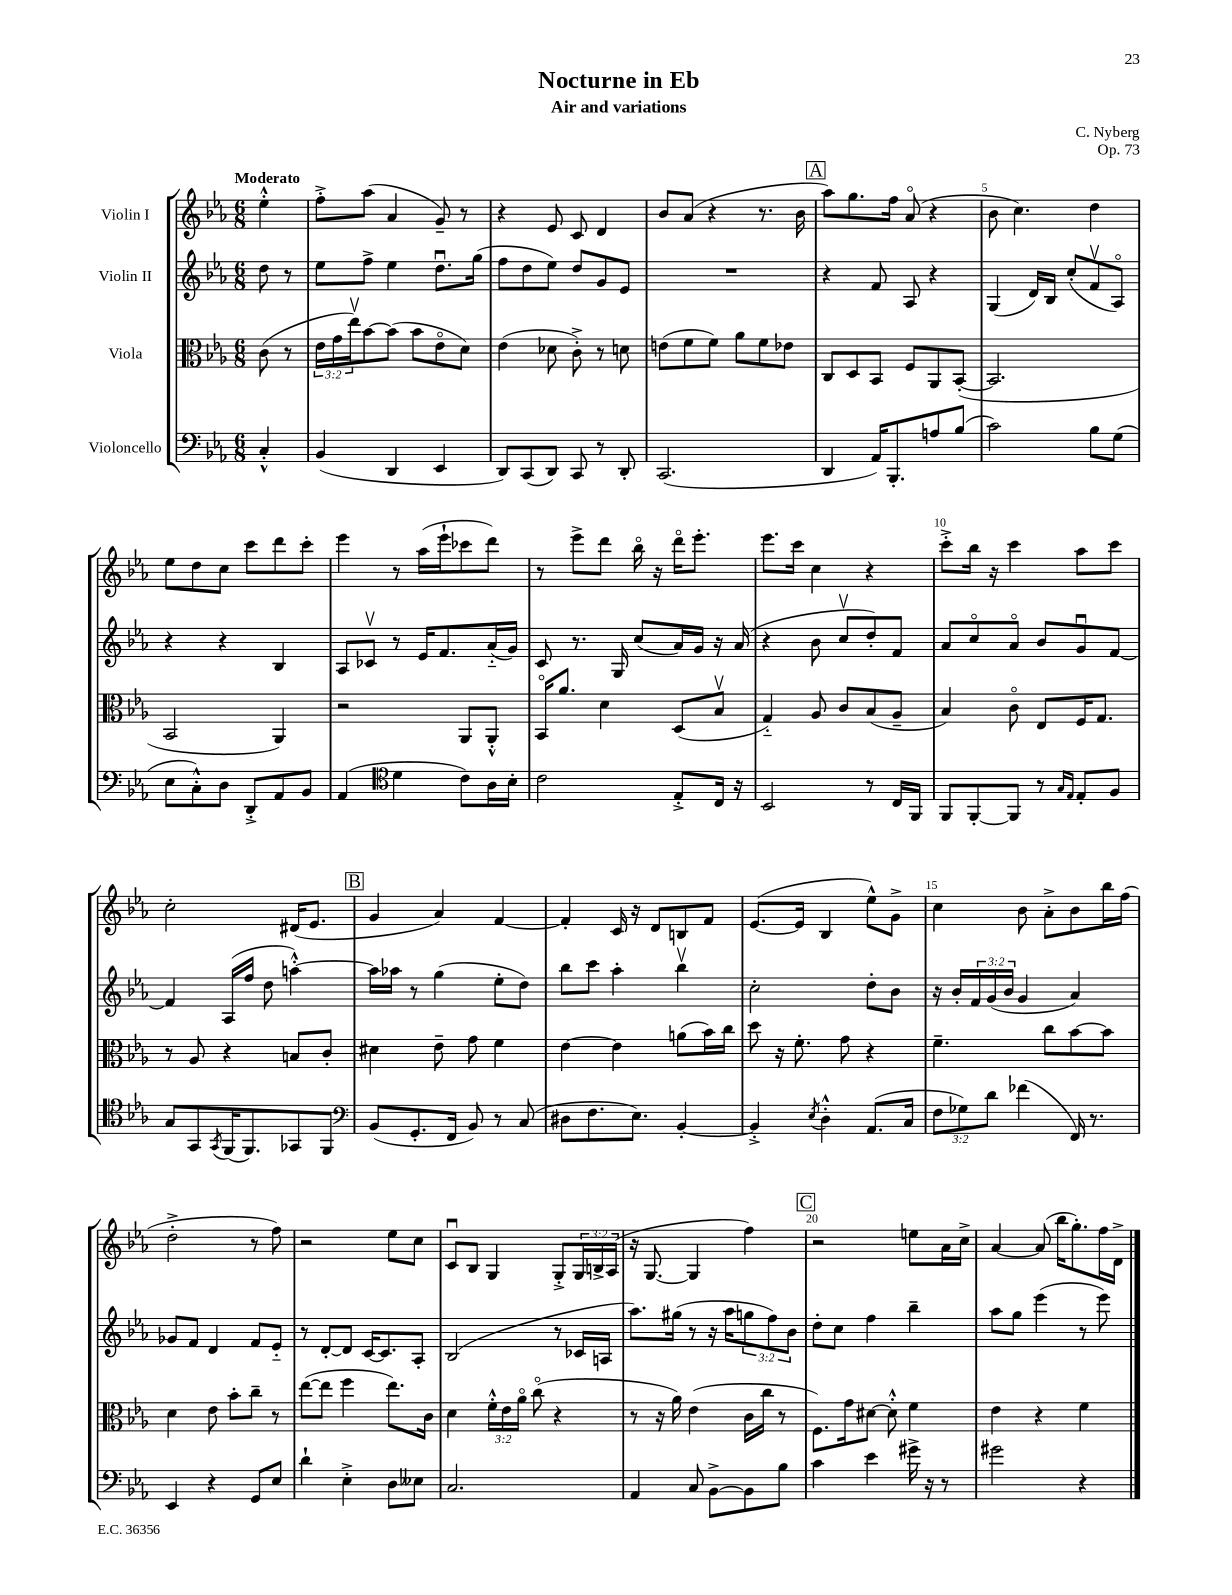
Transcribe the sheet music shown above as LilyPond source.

\header { title = "Nocturne in Eb" composer = "C. Nyberg" subtitle = "Air and variations" opus = "Op. 73" }
<<
\new StaffGroup <<
\new Staff = "s0" \with { instrumentName = "Violin I" } {
    \clef treble \key ees \major \numericTimeSignature \time 6/8 \override Staff.TupletNumber.text = #tuplet-number::calc-fraction-text \partial 4 \tempo "Moderato"
    ees''4-.-^ |
    f''8-.-> aes''8( aes'4 g'8--) r8 |
    r4 ees'8 c'8 d'4 |
    bes'8 aes'8( r4 r8. bes'16 |
    \mark \markup { \box "A" } aes''8) g''8. f''16 aes'8\flageolet( r4 |
    bes'8 c''4.) d''4 |
    ees''8 d''8 c''8 c'''8 d'''8 c'''8-. |
    ees'''4 r8 aes''16( ees'''16-! ces'''8 d'''8) |
    r8 ees'''8-> d'''8 bes''16\flageolet r16 d'''16\flageolet ees'''8.-. |
    ees'''8. c'''16 c''4 r4 |
    c'''8-.-> bes''16 r16 c'''4 aes''8 c'''8 |
    c''2-. dis'16( ees'8. |
    \mark \markup { \box "B" } g'4 aes'4) f'4~ |
    f'4-. c'16 r16 d'8 b8 f'8 |
    ees'8.~( ees'16 bes4 ees''8-^) g'8-> |
    c''4 bes'8 aes'8-.-> bes'8 bes''16 f''16( |
    d''2-.-> r8 f''8) |
    r2 ees''8 c''8 |
    c'8\downbow bes8 g4 g8-.-> \tuplet 3/2 { g16 b16-> aes16( } |
    r16 g8.~ g4 f''4) |
    \mark \markup { \box "C" } r2 e''8 aes'16 c''16-> |
    aes'4~ aes'8( bes''16 g''8.-.) f''16 d'16-> \bar "|." |
}
\new Staff = "s1" \with { instrumentName = "Violin II" } {
    \clef treble \key ees \major \numericTimeSignature \time 6/8 \override Staff.TupletNumber.text = #tuplet-number::calc-fraction-text \partial 4
    d''8 r8 |
    ees''8 f''8-> ees''4 d''8.\downbow g''16( |
    f''8 d''8 ees''8) d''8 g'8 ees'8 |
    R2. |
    \mark \markup { \box "A" } r4 f'8 aes8 r4 |
    g4( d'16) bes16 c''8-.( f'8\upbow aes8\flageolet) |
    r4 r4 bes4 |
    aes8 ces'8\upbow r8 ees'16 f'8. aes'16-_( g'16) |
    c'8 r8. g16 c''8( aes'16) g'16 r16 aes'16( |
    r4 bes'8 c''8\upbow d''8-.) f'8 |
    aes'8 c''8\flageolet aes'8\flageolet bes'8 g'8\downbow f'8~ |
    f'4 aes16( f''16 d''8 a''4~-.-^) |
    \mark \markup { \box "B" } a''16 aes''16 r8 g''4( ees''8-. d''8) |
    bes''8 c'''8 aes''4-. bes''4\upbow |
    c''2-. d''8-. bes'8 |
    r16 bes'16-. \tuplet 3/2 { f'16 g'16( bes'16 } g'4 aes'4) |
    ges'8 f'8 d'4 f'8 ees'8-_ |
    r8 d'8~-. d'8 c'16~ c'8. aes8-. |
    bes2( r8 ces'16 a16 |
    aes''8.) gis''16( r8 r16 aes''16 \tuplet 3/2 { g''8 f''8) bes'8 } |
    \mark \markup { \box "C" } d''8-. c''8 f''4 bes''4-- |
    aes''8 g''8 ees'''4( r8 ees'''8) \bar "|." |
}
\new Staff = "s2" \with { instrumentName = "Viola" } {
    \clef alto \key ees \major \numericTimeSignature \time 6/8 \override Staff.TupletNumber.text = #tuplet-number::calc-fraction-text \partial 4
    c'8( r8 |
    \tuplet 3/2 { ees'16 g'16 ees''16\upbow) } bes'8~ bes'8( bes'8 ees'8\flageolet d'8) |
    ees'4( des'8 c'8-.->) r8 d'8 |
    e'8( f'8 f'8) aes'8 f'8 ees'8 |
    \mark \markup { \box "A" } c8 d8 bes,8 f8 aes,8 bes,8~-.( |
    bes,2. |
    bes,2 aes,4) |
    r2 aes,8 aes,8-.-^ |
    bes,16\flageolet aes'8. d'4 d8( bes8\upbow |
    g4-_) aes8 c'8 bes8( aes8-- |
    bes4) c'8\flageolet ees8 f16 g8. |
    r8 aes8 r4 b8 c'8-. |
    \mark \markup { \box "B" } dis'4 ees'8-- g'8 f'4 |
    ees'4~ ees'4 a'8( bes'16) c''16 |
    d''8 r16 f'8.-. g'8 r4 |
    f'4.-- c''8 bes'8~ bes'8 |
    d'4 ees'8 bes'8-. c''8-- r8 |
    ees''8~( ees''8 f''4 ees''8.) c'16 |
    d'4 \tuplet 3/2 { f'16-.-^ ees'16 aes'16\flageolet } c''8\flageolet( r4 |
    r8 r16 aes'16) ees'4( c'16 c''16 r8 |
    \mark \markup { \box "C" } f8.) g'16 dis'8~ dis'8-.-^ f'4 |
    ees'4 r4 f'4 \bar "|." |
}
\new Staff = "s3" \with { instrumentName = "Violoncello" } {
    \clef bass \key ees \major \numericTimeSignature \time 6/8 \override Staff.TupletNumber.text = #tuplet-number::calc-fraction-text \partial 4
    c4-.-^ |
    bes,4( d,4 ees,4 |
    d,8) c,8( d,8) c,8 r8 d,8-. |
    c,2.( |
    \mark \markup { \box "A" } d,4 aes,16) bes,,8.-. a8 bes8( |
    c'2) bes8 g8( |
    ees8 c8-.-^) d8 d,8-.-> aes,8 bes,8 |
    aes,4( \clef tenor d'4 c'8) aes16 bes16-. |
    c'2 ees8-.-> c16 r16 |
    bes,2 r8 c16 f,16 |
    f,8 f,8~-. f,8 r8 \grace { g16 ees16 } ees8-. f8 |
    g8 g,8 \acciaccatura { g,8 } f,16( f,8.) ges,8 f,8 |
    \mark \markup { \box "B" } \clef bass bes,8( g,8.-. f,16 bes,8) r8 c8( |
    dis8 f8. ees8.) bes,4~-. |
    bes,4-.-> \acciaccatura { ees8 } d4-.-^ aes,8.( c16 |
    \tuplet 3/2 { f8 ges8) d'8 } fes'4( f,16) r8. |
    ees,4 r4 g,8 ees8 |
    d'4-! ees4-.-> d8 eeses8 |
    c2. |
    aes,4 c8 bes,8~-> bes,8 bes8 |
    \mark \markup { \box "C" } c'4 ees'4 gis'16-> r16 r8 |
    gis'2 r4 \bar "|." |
}
>>
>>
\layout { \context { \Score \override BarNumber.break-visibility = ##(#f #t #t) barNumberVisibility = #(every-nth-bar-number-visible 5) } }
